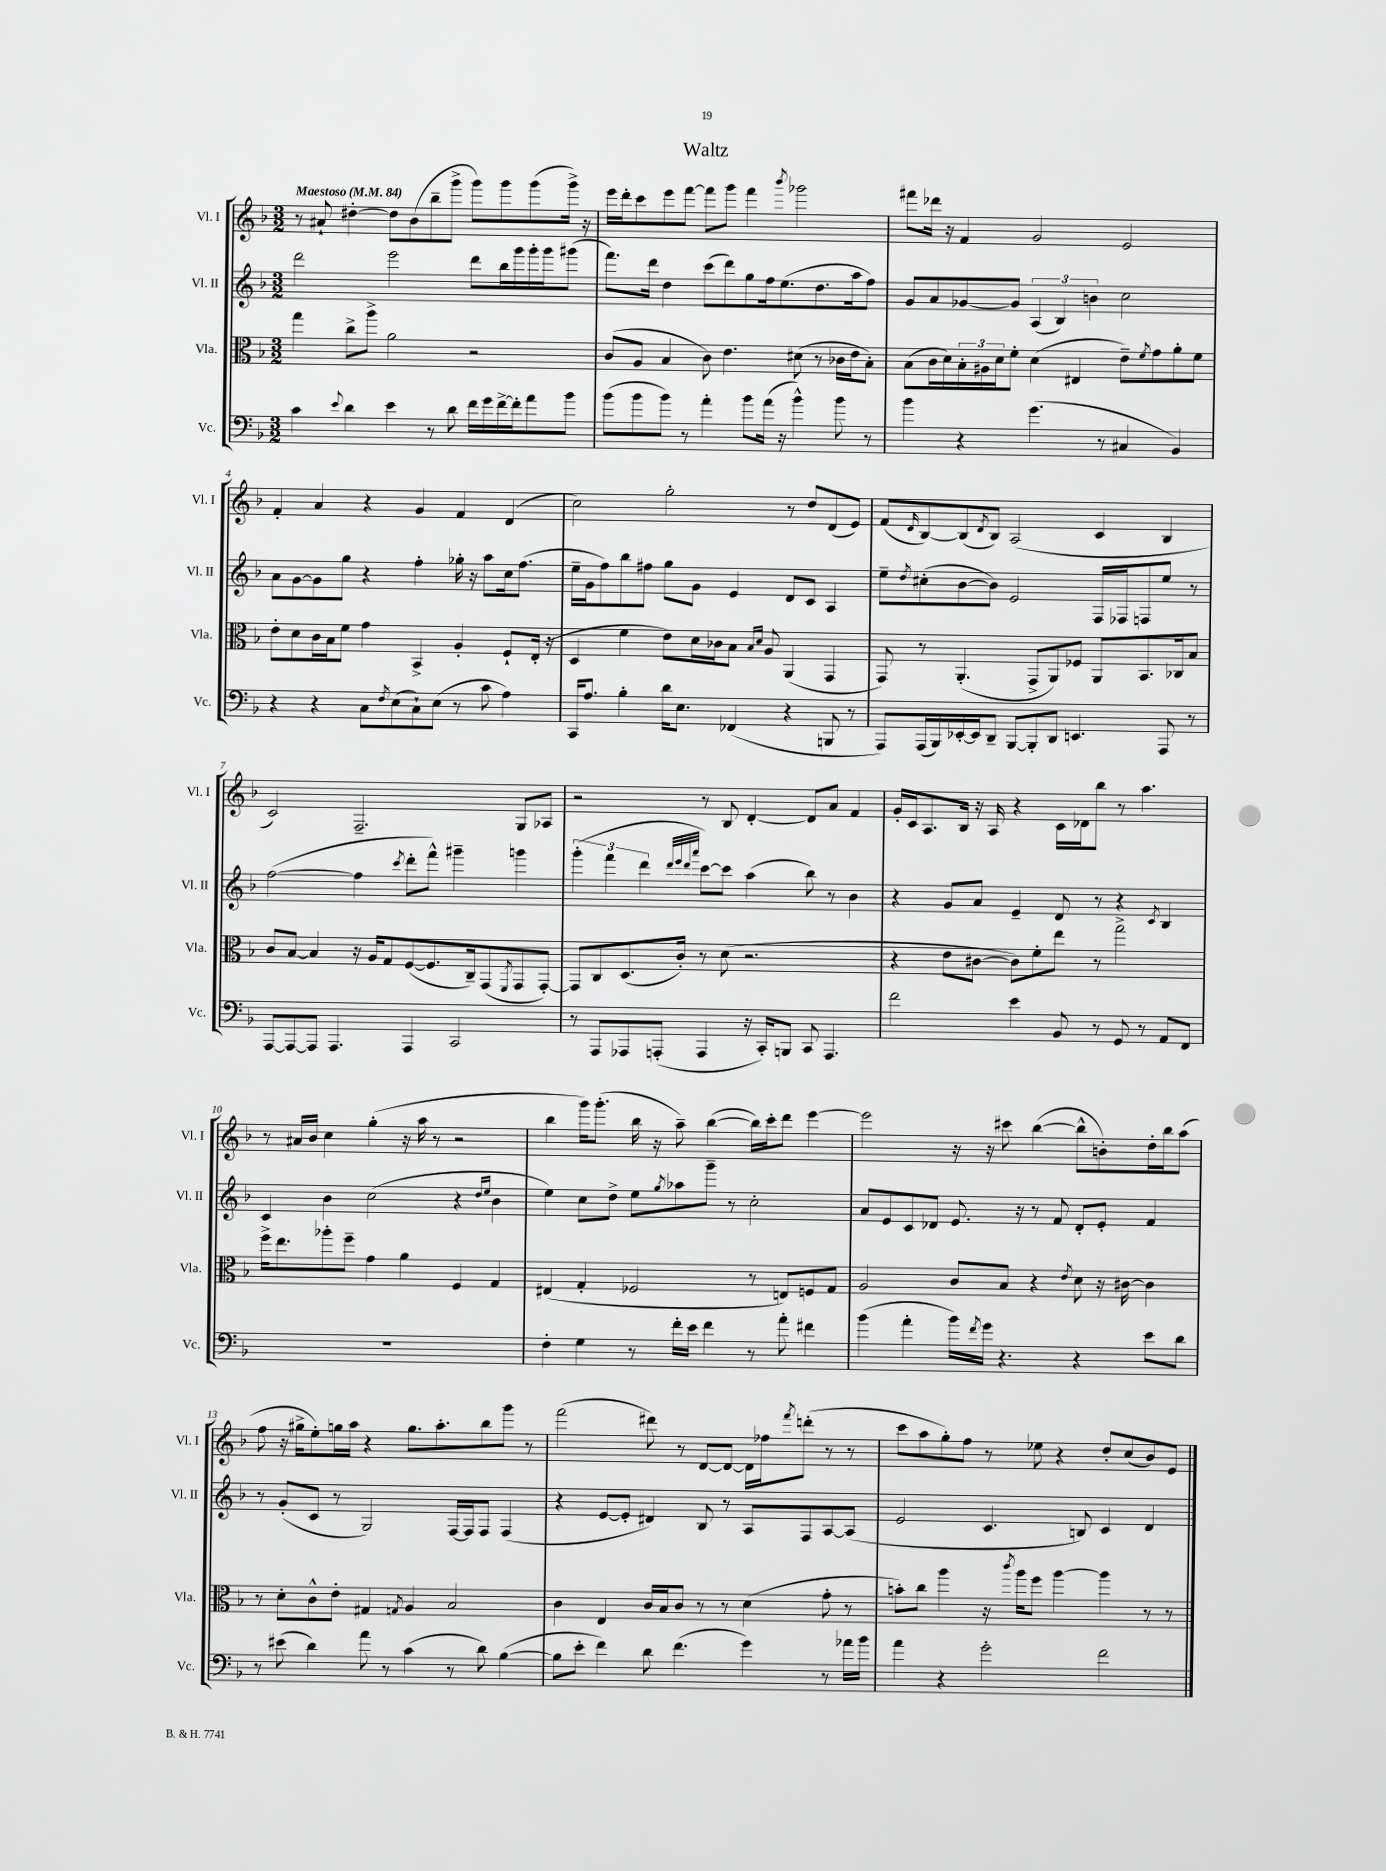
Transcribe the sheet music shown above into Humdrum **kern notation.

**kern	**kern	**kern	**kern
*part4	*part3	*part2	*part1
*staff4	*staff3	*staff2	*staff1
*I"Vc.	*I"Vla.	*I"Vl. II	*I"Vl. I
*I'Vc.	*I'Vla.	*I'Vl. II	*I'Vl. I
*clefF4	*clefC3	*clefG2	*clefG2
*k[b-]	*k[b-]	*k[b-]	*k[b-]
*M3/2	*M3/2	*M3/2	*M3/2
*MM84	*MM84	*MM84	*MM84
=1	=1	=1	=1
!	!	!	!LO:TX:a:B:t=Maestoso
4c\	4gg\	2ddd\	8r
.	.	.	8a#X`/
8qqe/	.	.	.
4d\	8cc^\L	.	[4dd#X'\
.	8aa^\J	.	.
4e\	2a\	2eee\	8dd#\L]
.	.	.	(8b-\
8r	.	.	8bb-~\
8d\	.	.	8ggg^\J
16f\LL	2r	8ddd\L	8ggg\L)
16g\	.	.	.
[16f^\	.	16bb-\L	8ggg\
16f'\J]	.	16ggg\	.
8a\	.	16ggg'\	(8ggg\
.	.	16ggg\J	.
8b-\J	.	(8ggg#X\J	16ggg^\Jk)
.	.	.	16r
=2	=2	=2	=2
(8b-\L	(8c/L	8.fff\L)	16eee\LL
.	.	.	16ddd'\J
8b-\	8A/J	.	8ccc\
.	.	16ddd\Jk	.
8b-\J)	4B-/	4dd\	8eee\
8r	.	.	[8fff\J
4a'\	8c\)	(8ccc\L	8fff\L]
.	4.e\	8ddd\)	8ggg\J
8b-\L	.	8gg\	4fff\
(16a\Jk	.	16ff\k	.
16r	.	(8.ee\	.
.	.	.	8qbbb-/
4b-^^\)	(8d#X\	.	2ggg-X\
.	8r	8.dd\	.
8b-\	16c-X\LL	.	.
.	16e\J	16aa\k	.
8r	8B-'\J)	8ff\J)	.
=3	=3	=3	=3
4b-\	(8B-\L	8g/L	8fff#X\L
.	16c\L	8a/	16ddd-X\Jk
.	16d\)	.	16r
4r	24B-'\	[8g-X/	4f/
.	24A#X\	.	.
.	24d\J	.	.
.	8f'\J	8g-/J]	.
(4.g\	(4d\	(6A/	2g/
.	.	6B-/)	.
.	4E#X/	.	.
.	.	6bn\	.
8r	.	.	.
4C#X/	8e~\L)	2cc\	2e/
.	8qf/	.	.
.	8g\	.	.
4BB-/)	8a'\	.	.
.	8f\J	.	.
!!LO:LB:g=z
=4	=4	=4	=4
4r	8e'\L	8a\L	4f'/
.	8d\	[8g\	.
4r	16c\L	8g\]	4a/
.	16B-\J	.	.
.	8f\J	8gg\J	.
8C\L	4g\	4r	4r
8qF/	.	.	.
(8E\	.	.	.
8C`\)	4BB-^/	4ff'\	4g/
(8E\J	.	.	.
8r	4A'/	16gg-X'\	4f/
.	.	16r	.
8c\	.	8aa\L	.
4A\)	8F`/L	16cc\k	(4d/
.	.	(8.ff\J	.
.	(16E'/Jk	.	.
.	16r	.	.
=5	=5	=5	=5
16CC/KL	4D/	16ee~\LL	2cc\)
8.A/J	.	16g\J	.
.	.	8ff\)	.
4B-'\	4f\	8bb-\	.
.	.	8ff#X\J	.
16d\KL	8e\L)	8gg\L	2gg'\
8.E\J	.	.	.
.	16d\L	8g\J	.
.	16c-X\J	.	.
(4FF-X/	8B-\J	4e/	.
.	16qqB-/LL	.	.
.	16qqd/JJ	.	.
.	8A/	.	.
4r	(4AA/	8d/L	8r
.	.	8c/J	8dd/L
8BBBn/	4GG/	4A/	(8d/
8r	.	.	8e/J)
=6	=6	=6	=6
8AAA/L)	8GG/)	8ee~\L	(8f/L
.	.	8qdd/	16qqd/
(16AAA/L	8r	(8cc#X'\	[8B-/)
16BBB-/)	.	.	.
[16EE-X'/	(4.AA'/	[8b-\	(8B-/]
16EE-/J]	.	.	.
.	.	.	8qd/
8DD~/J	.	8b-\J])	8B-/J)
[8BBB-/L	.	2e/	(2A/
8BBB-'/]	8GG^/L	.	.
8DD/J	8AA/)	.	.
4.EEn/	8F-X/J	.	.
.	8AA/L	16F/LL	4c/
.	.	16F-X/J	.
.	8.BB-/	8Fn/	.
8AAA/	.	8ee/J	4B-/
.	16C-X/k	.	.
8r	8B-/J	8r	.
!!LO:LB:g=z
=7	=7	=7	=7
[8AAA/L	8c/L	([2ff\	2c/)
8AAA/_	[8B-/J	.	.
8AAA/J]	4B-/]	.	.
4.AAA/	.	.	.
.	16r	4ff\]	2.F~/
.	16A/KL	.	.
.	8G/	.	.
.	.	8qccc/	.
4AAA/	([8F/	8ddd'\L	.
.	8.F/]	8fff^^\J)	.
2CC/	.	4ggg#X~\	.
.	16C~/k)	.	.
.	(8GG/	.	.
.	8qFF/	.	.
.	8GG/	4gggn\	8G/L
.	[8GG'/J)	.	8A-X/J
=8	=8	=8	=8
8r	8GG/L]	(6ggg'\	2r
8AAA/L	8C/	.	.
.	.	6fff\	.
8AAA-X/	(8.D/	.	.
.	.	6ddd\	.
(8AAAn'/J	.	.	.
.	16c'/Jk)	.	.
.	.	32qqddd/LLL	.
.	.	32qqeee/	.
.	.	32qqddd/	.
.	.	32qqaaa/JJJ	.
4AAA/	8r	[8ccc\L)	8r
.	(8d\	8ccc\J]	8B-/
16r	2.r	(4aa\	[4d'/
16CC'/KL)	.	.	.
8BBBn/J	.	.	.
8CC/	.	8bb-\)	8d/L]
4.AAA/	.	8r	8a/J
.	.	4b-\	4f/
=9	=9	=9	=9
2f\	4r	4r	16g'/LL
.	.	.	16c/J
.	.	.	8.A/
.	8e\L	8g/L	.
.	.	.	16B-/Jk
.	[8c#X\J	8a/J	16r
.	.	.	16A/
4e\	8c#\L])	4e~/	4r
.	8f'\	.	.
8BB-/	8ee\J	8d/	16c\LL
.	.	.	16d-X\J
8r	8r	8r	8bb-\J
8GG/	2gg^\	4r	8r
8r	.	.	4.aa\
.	.	8qc/	.
8AA/L	.	4B-/	.
8FF/J	.	.	.
!!LO:LB:g=z
=10	=10	=10	=10
1.r	16ff^\KL	4c/	8r
.	8.ee\	.	.
.	.	.	16a#X/LL
.	.	.	16b-/JJ
.	8aa-X'\	4b-\	4cc\
.	8ff~\J	.	.
.	4g\	(2cc\	(4gg'\
.	4a\	.	16r
.	.	.	16aa\
.	.	.	8r
.	4F/	4r	2r
.	.	16qqdd/LL	.
.	.	16qqee/JJ	.
.	4G/	4b-\	.
=11	=11	=11	=11
4F'\	(4E#X/	4ee\)	4bb-\
4G\	4G'/	8cc\L	16ggg\KL)
.	.	.	(8.ggg'\J
.	.	8dd^\J	.
8r	2F-X/	8ee\L	16bb-\
.	.	.	16r
.	.	8qgg/	.
16f'\LL	.	8aa-X\	8aa~\)
16e\JJ	.	.	.
4f\	.	8ggg~\J	([4bb-\
.	.	8r	.
8r	8r	2cc'\	16bb-\LL])
.	.	.	16ccc'\J
8a'\	8En/L)	.	8ddd\J
4f#X\	8Fn/	.	[4eee\
.	8G/J	.	.
=12	=12	=12	=12
(4b-\	2A/	8a/L	2eee\]
.	.	8e/	.
4a'\	.	8c/	.
.	.	8d-X/J	.
16b-\LL)	8c/L	8.e/	16r
8qf/	.	.	.
16g\JJ	.	.	16r
4.r	8B-/J	.	8ccc#X\
.	.	16r	.
.	4r	8r	([4bb-\
.	.	8f/	.
.	8qe/	.	.
4r	8d\	8d-'/L	8bb-^^\L]
.	16r	8e'/J	8bn'\)
.	[16c#X\	.	.
8e\L	4c#\]	4f/	16dd'\L
.	.	.	16bb-\J
8d\J	.	.	(8aa\J
!!LO:LB:g=z
=13	=13	=13	=13
8r	8r	8r	8ff\
(8e#X\	8d'\L	(8g'/L	16r
.	.	.	16gg#X^\KL
4d\)	8c^^\	8c/J	8ee'\)
.	8e'\J	8r	16ggn\L
.	.	.	16aa\JJ
8a\	4G#X/	2G/)	4r
8r	.	.	.
.	8qGn/	.	.
(4c\	4A/	.	8.gg\L
.	.	.	8.aa'\
8r	2B-/	[16F/LL	.
.	.	16F/J]	.
8d\)	.	8F/J	8bb-\
([4B-\	.	(4F/	8ggg\J
.	.	.	8r
=14	=14	=14	=14
8B-\L]	4c\	4r	(2fff\
8e'\J	.	.	.
4f\)	4E/	[8e/L	.
.	.	8e'/J]	.
8d\	16c/LL	4d#X/)	8ddd#X\)
.	16B-/J	.	.
(4.f\	8c/J	.	8r
.	8r	8B-/	[8d/L
.	8r	8r	8d/J_
4g\)	(4d\	8A/L	16d\LL]
.	.	.	16ff-X\J
.	.	.	8qfff/
.	.	8F/	(8dddn'\J
8r	8g'\	[8A/	8r
16a-X\LL	8r	(8A/J]	8r
16b-\JJ	.	.	.
=15	=15	=15	=15
4a\	8bn'\L)	2e/	8ccc\L
.	8cc\J	.	8aa\
4r	4aa\	.	8gg'\)
.	.	.	8ff\J
2g'\	16r	4.c/	8r
.	8qccc/	.	.
.	16aa\KL	.	.
.	8ff\J	.	8ee-X\
.	[4aa\	.	4r
.	.	8Bn/)	.
2f\	4aa\]	4c/	8dd'/L
.	.	.	(8cc/
.	8r	4d/	8b-/)
.	8r	.	8e/J
==	==	==	==
*-	*-	*-	*-
